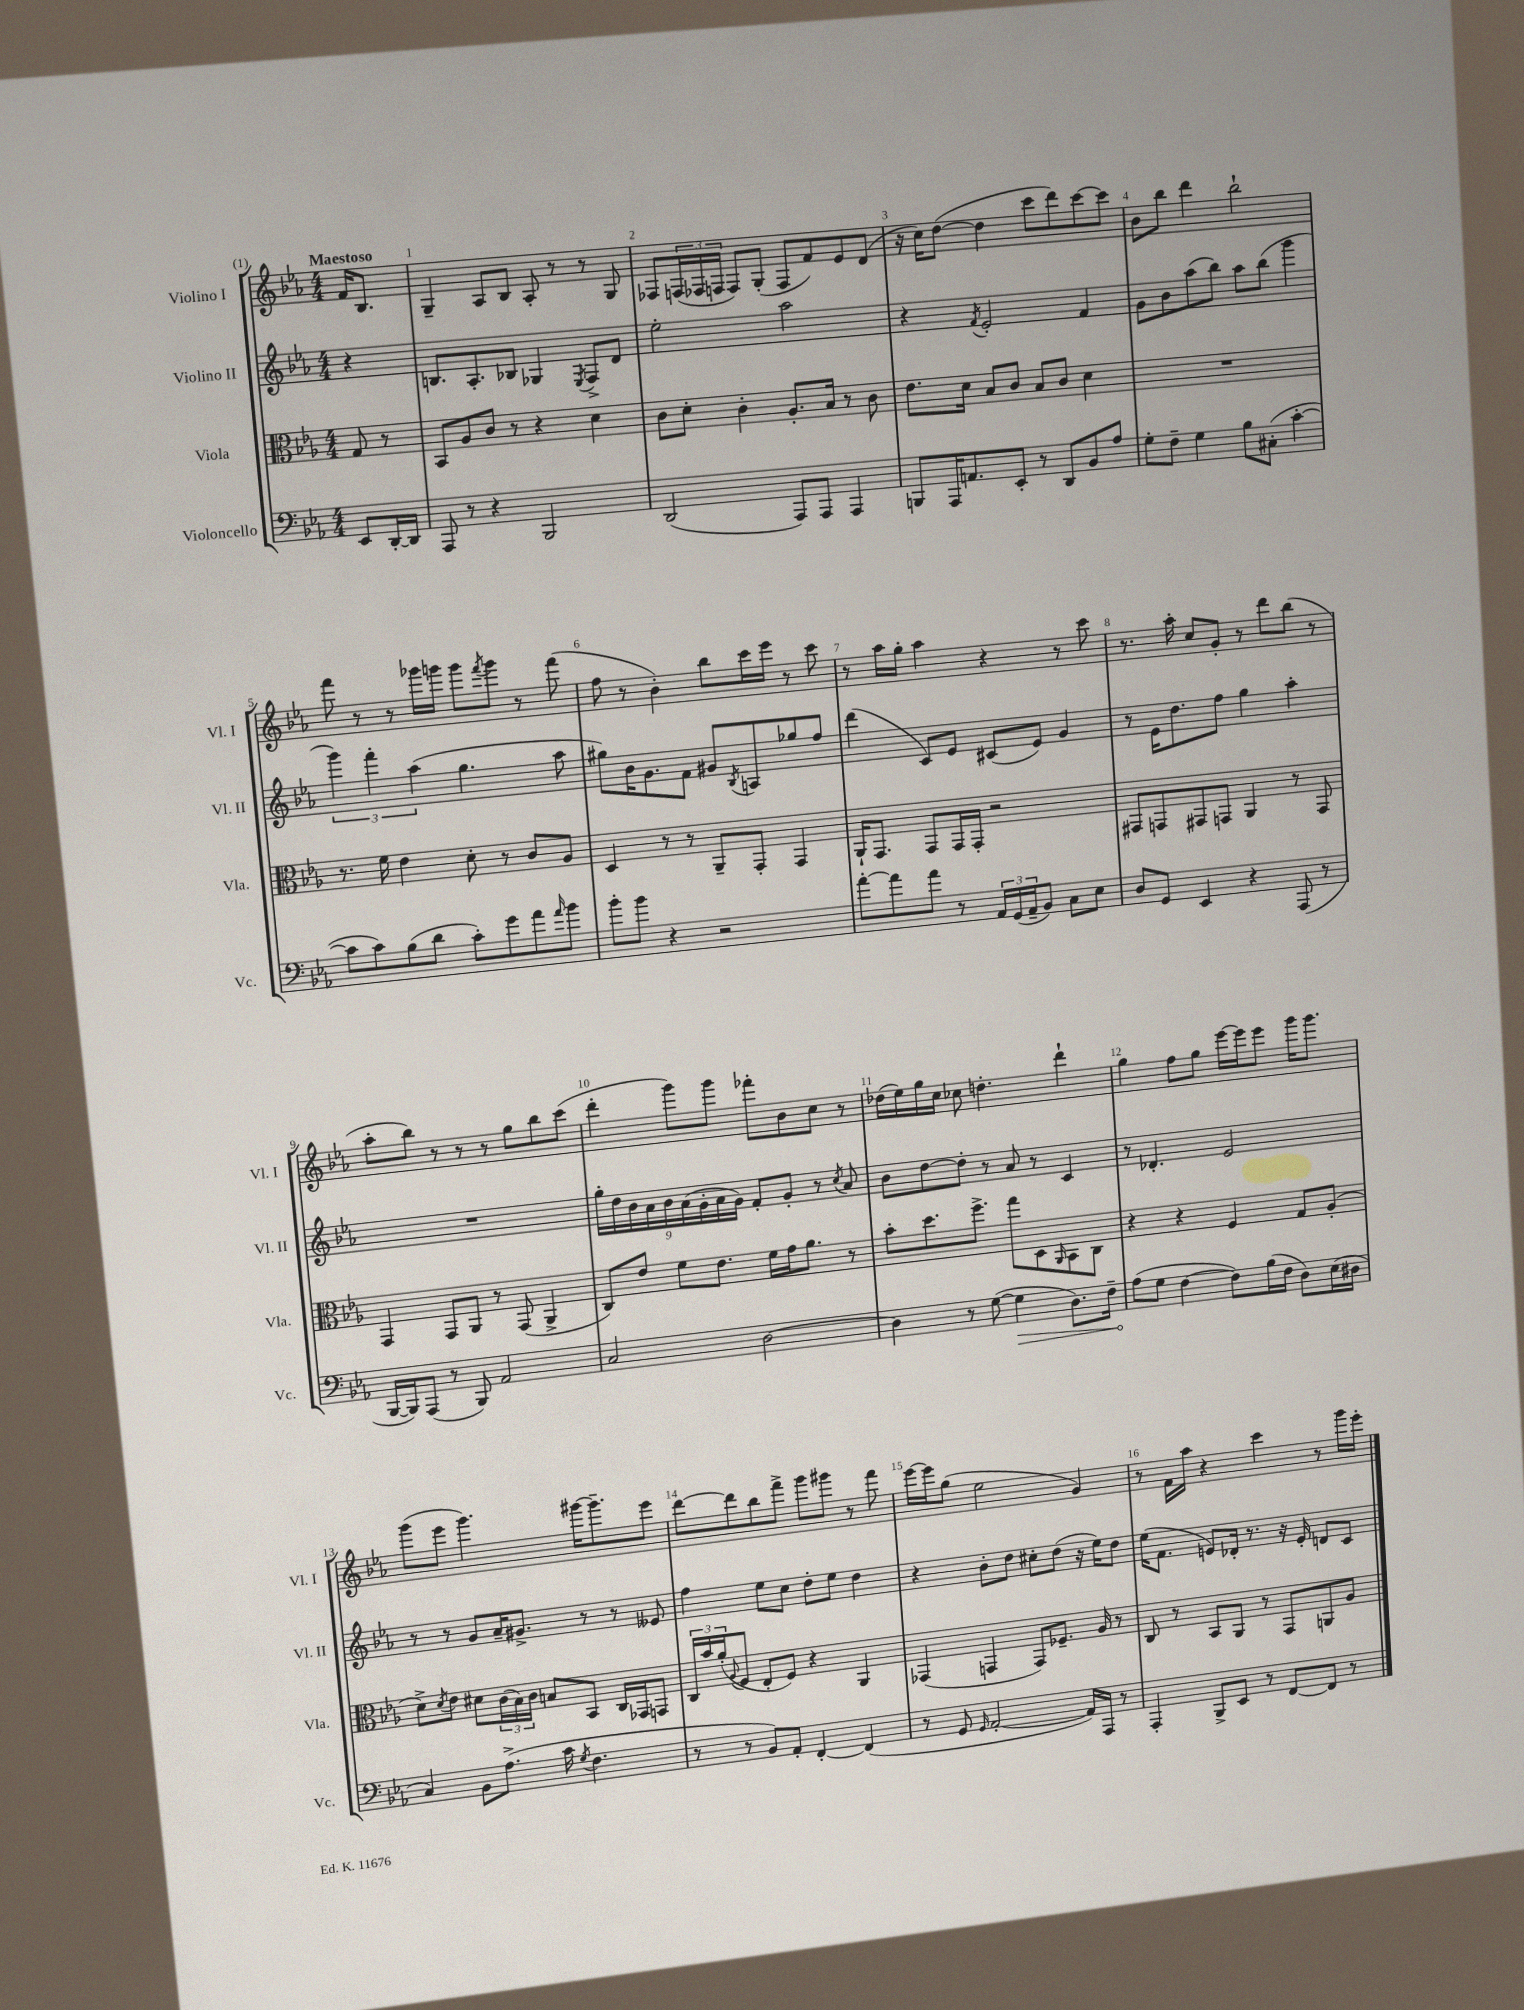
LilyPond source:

<<
\new StaffGroup <<
\new Staff = "s0" \with { instrumentName = "Violino I" shortInstrumentName = "Vl. I" } {
    \clef treble \key ees \major \numericTimeSignature \time 4/4 \partial 4 \tempo "Maestoso"
    f'16 bes8. |
    g4-- aes8 bes8 aes8-. r8 r8 g8 |
    fes8 \tuplet 3/2 { f16( fes16 f16 } f8) g8-.( f8 f'8) ees'8 d'8( |
    r16 c''16) d''8~( d''4 c'''8 d'''8) c'''8~ c'''8 |
    bes'8 bes''8 d'''4 bes''2-! |
    f'''8 r8 r8 ges'''16 g'''16 g'''8 \acciaccatura { f'''8 } g'''8 r8 f'''8( |
    f''8 r8 bes'4-.) bes''8 c'''16 ees'''16 r8 c'''8 |
    r8 aes''16 g''16-. aes''4 r4 r8 c'''8 |
    r8. aes''16-. c''8 g'8-. r8 d'''8 bes''8( r8 |
    aes''8-. bes''8) r8 r8 r8 g''8 bes''8 c'''8( |
    d'''4-. g'''8) g'''8 fes'''8-. bes'8 c''8 r8 |
    des''16( ees''16) g''16 c''16 ces''8 d''4.-. d'''4-! |
    g''4 f''8 g''8 ees'''16~ ees'''16 ees'''8 g'''16 g'''8. |
    g'''8( ees'''8 g'''4.) gis'''16~ gis'''8.-- ees'''8 |
    d'''8~ d'''8 bes''8 f'''8-> g'''8 gis'''8 r8 f'''8 |
    ees'''16~ ees'''16 g''8( ees''2 g'4) |
    r8 f'16 aes''16 r4 c'''4 r8 g'''16 ees'''16-. \bar "|." |
}
\new Staff = "s1" \with { instrumentName = "Violino II" shortInstrumentName = "Vl. II" } {
    \clef treble \key ees \major \numericTimeSignature \time 4/4 \partial 4
    r4 |
    b8. aes8.-. bes8 ges4 \acciaccatura { ees8 } f8-> d'8 |
    ees''2-. aes''2 |
    r4 \acciaccatura { f'8 } ees'2-. f'4 |
    g'8 bes'8 aes''8( bes''8) aes''8 bes''8( g'''4 |
    \tuplet 3/2 { g'''4) f'''4-. aes''4( } g''4. aes''8 |
    gis''8) bes'16 g'8. f'8 gis'8 \acciaccatura { bes8 } a8 ges''8 f''8 |
    d'''4( c'8) ees'8 cis'8( ees'8) g'4 |
    r8 ees'16 d''8. f''8 g''4 aes''4-. |
    R1 |
    \tuplet 9/8 { g''16-. d''16 bes'16 aes'16 bes'16 aes'16( g'16-. aes'16 g'16) } f'8-. g'8-. r8 \acciaccatura { c''8 } aes'8 |
    bes'8 d''8~ d''8-. r8 aes'8 r8 c'4 |
    r8 des'4.-. ees'2 |
    r8 r8 g'8 aes'16-- gis'8.-> r8 r8 eeses'8 |
    f''4 ees''8 c''8 d''8-. ees''8 d''4 |
    r4 bes'8-. d''8 cis''8-. d''8( r16 ees''16) d''8 |
    ees''16( f'8. e'8) des'16-. r8. r16 e'16-. d'8 c'8 \bar "|." |
}
\new Staff = "s2" \with { instrumentName = "Viola" shortInstrumentName = "Vla." } {
    \clef alto \key ees \major \numericTimeSignature \time 4/4 \partial 4
    g8 r8 |
    bes,8 aes8 c'8 r8 r4 d'4 |
    c'8 d'8-. c'4-. aes8.-. bes16 r8 c'8 |
    ees'8. d'16 bes8 c'8 bes8 c'8 d'4 |
    R1 |
    r8. f'16 ees'4 d'8-. r8 c'8 aes8 |
    d4 r8 r8 aes,8-- g,8-. g,4 |
    aes,16-! g,8. g,8 g,16 g,16-. r2 |
    gis,8 g,8 gis,8 g,8 aes,4 r8 g,8 |
    g,4 g,8 aes,8 r8 g,8( aes,4-> |
    c8) ees'8 f'8 ees'8. f'16 g'16 aes'8. r8 |
    bes'8-. d''8. f''8.-> g''8 d8 \grace { aes,16 } bes,8 c8 |
    r4 r4 f4 g8 aes8-.( |
    d'8->) \acciaccatura { d'8 } ees'8 dis'8 \tuplet 3/2 { c'16( bes16) c'16 } b8 bes,8 c16 ges,16 g,8 |
    \tuplet 3/2 { c16 bes'16 aes'16-.( } \appoggiatura { aes8 } f8 ees8-. f8) r4 aes,4 |
    ges,4( g,4 g,8) fes8.-- aes16 r8 |
    c8 r8 bes,8 aes,8 r8 g,8 a,8 aes8 \bar "|." |
}
\new Staff = "s3" \with { instrumentName = "Violoncello" shortInstrumentName = "Vc." } {
    \clef bass \key ees \major \numericTimeSignature \time 4/4 \partial 4
    ees,8 d,16~-. d,16 |
    aes,,8 r8 r4 bes,,2 |
    d,2( aes,,8) aes,,8 aes,,4 |
    b,,8 aes,,16 a,8. ees,8-. r8 d,8 bes,8 aes8 |
    g8-. f8-- g4 bes8 cis8-.( c'4~-. |
    c'8 c'8) bes8( d'8 c'8-.) g'8 aes'8 \grace { aes'16 } bes'8 |
    bes'8-. bes'8 r4 r2 |
    aes'8~-. aes'8 aes'8 r8 \tuplet 3/2 { aes,16 g,16( aes,16-- } bes,8) c8 ees8 |
    d8 g,8 ees,4 r4 aes,,8( r8 |
    bes,,16~ bes,,16) aes,,8( r8 bes,,8) aes,2 |
    c2 d2~ |
    d4 r8 g8~( \once \override Hairpin.circled-tip = ##t g4\> d8.) f16-- |
    aes8\!( g8 f4~ f8) bes16( f16 d8) ees16( dis16 |
    c4) bes,8 aes8.->( c'16 \acciaccatura { g8 } f4. |
    r8 r8 bes,8) aes,8-. f,4~-. f,4( |
    r8 g,8 \grace { g,16 } aes,2~-. aes,16) aes,,16 r8 |
    aes,,4-. bes,,8-> ees,8 r8 f,8~ f,8 r8 \bar "|." |
}
>>
>>
\layout { \context { \Score \override BarNumber.break-visibility = ##(#f #t #t) barNumberVisibility = #all-bar-numbers-visible } }
